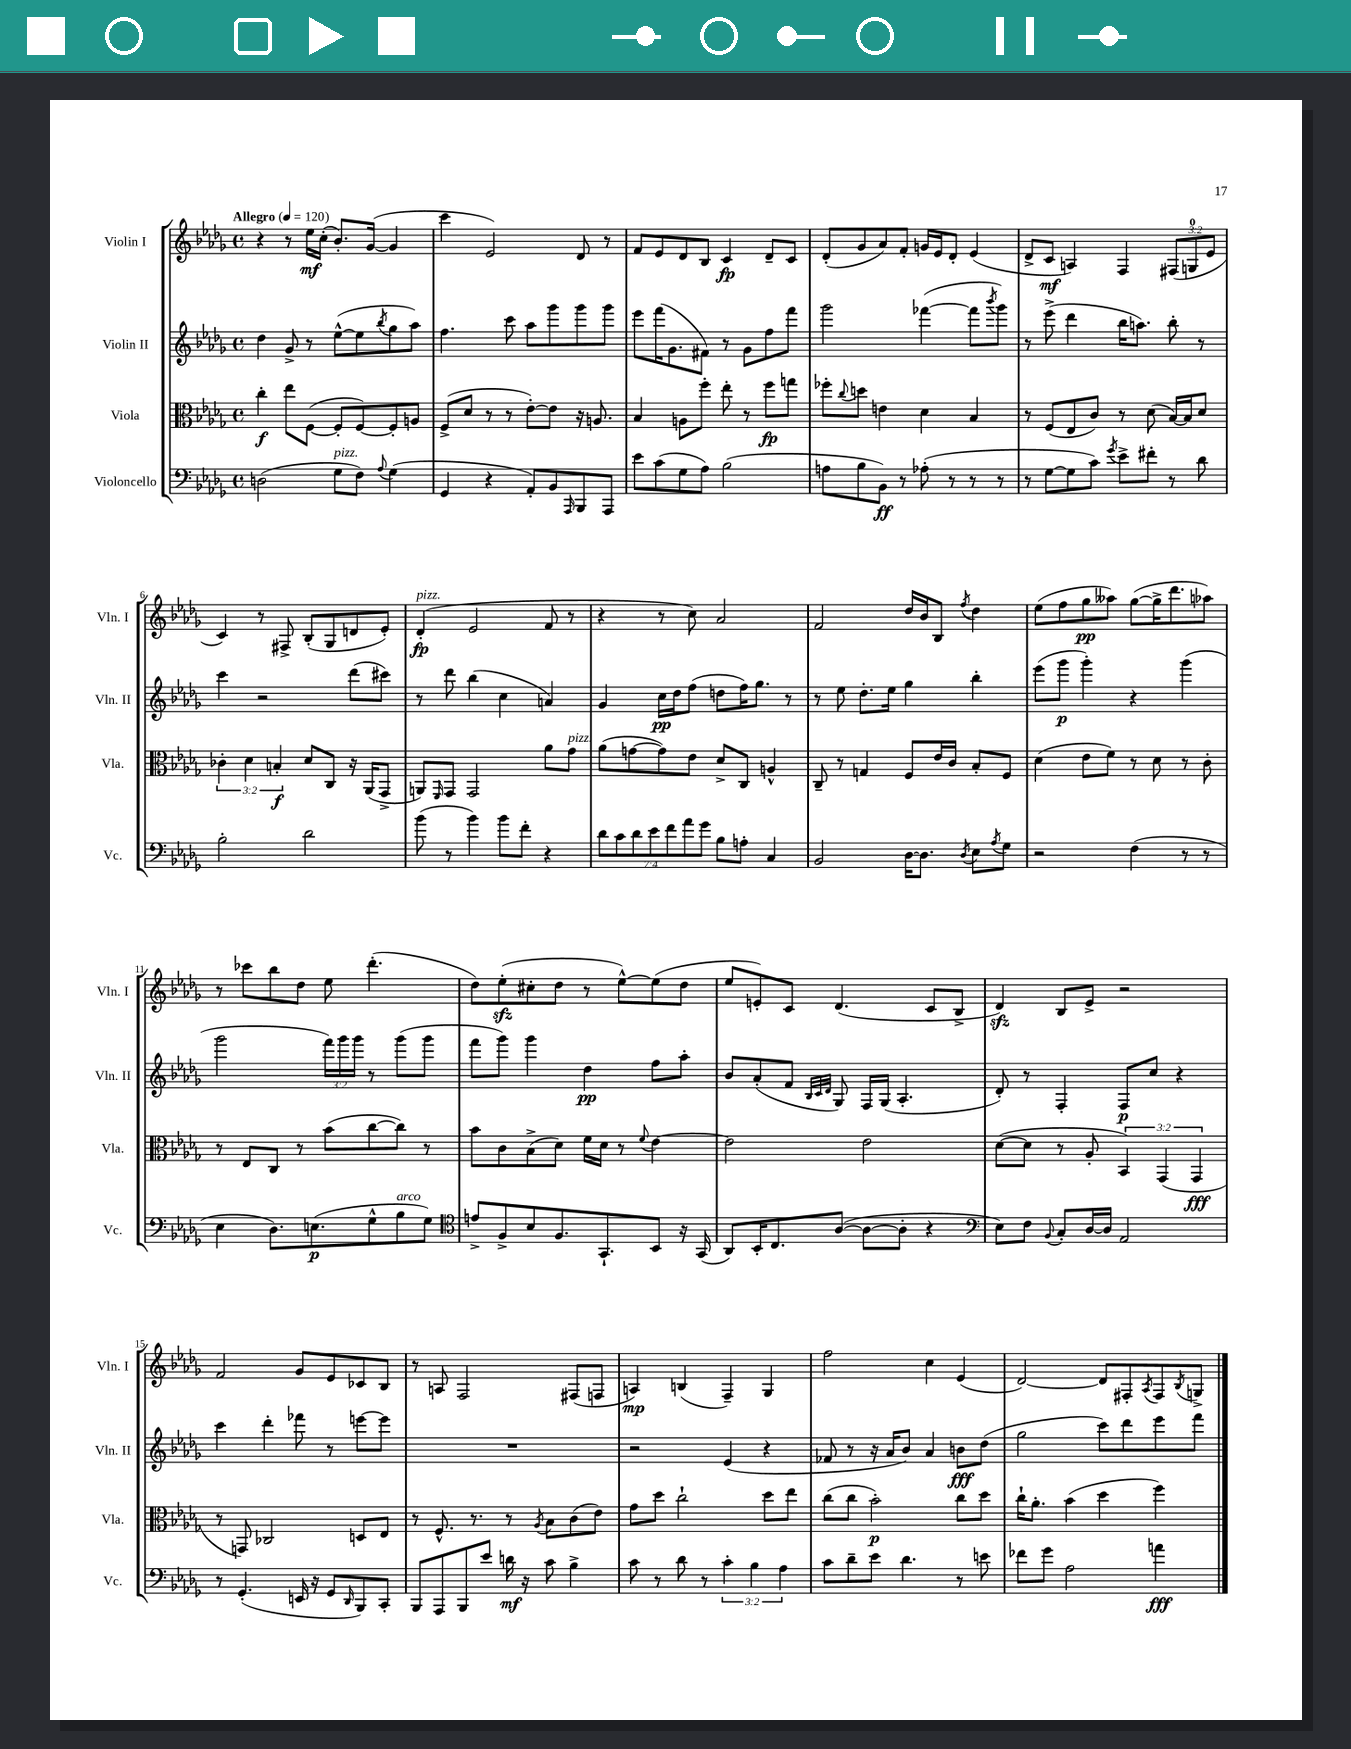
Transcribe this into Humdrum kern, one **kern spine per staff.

**kern	**kern	**kern	**kern
*staff4	*staff3	*staff2	*staff1
*clefF4	*clefC3	*clefG2	*clefG2
*k[b-e-a-d-g-]	*k[b-e-a-d-g-]	*k[b-e-a-d-g-]	*k[b-e-a-d-g-]
*M4/4	*M4/4	*M4/4	*M4/4
*met(c)	*met(c)	*met(c)	*met(c)
*MM120	*MM120	*MM120	*MM120
(2D	4cc'	4dd-	4r
.	8ee-	8g-^	8r
.	([8F	8r	16ee-
.	.	.	(16cc'
8G-	8F']	([8ee-^^	8.b-')
8F)	[8F)	8ee-]	.
.	.	.	([16g-
8qqA-	.	8qbb-	.
(4G-	8F']	8gg-	4g-]
.	8A	8aa-)	.
=	=	=	=
4GG-	(8F^	4.ff	4ccc
.	8d-	.	.
4r	8r	.	2e-)
.	8r	8ccc	.
8AA-')	[8e-')	8aa-	.
8BB-	8e-]	8ggg-	.
16qqAAA-	.	.	.
8BBB-	16r	8ggg-	8d-
.	8.A	.	.
8AAA-	.	8ggg-	8r
=	=	=	=
8e-	4B-	8eee-	8f
(8c	.	(16fff	8e-
.	.	8.g-	.
8G-	8A	.	8d-
8A-)	8ff'	8f#)	8B-
(2B-	8ee-'	8r	4c
.	8r	8g-	.
.	8ff	8ff	8d-~
.	8gg	8fff	8c
=	=	=	=
8A	8ff-'	2ggg-	(8d-'
.	8qqcc	.	.
8B-	8dd	.	8g-
8BB-)	4e	.	8a-)
8r	.	.	8f'
(8A-'	4d-	([4fff-	16g
.	.	.	16e-
8r	.	.	8d-'
8r	4B-	8fff-]	(4e-
.	.	8qbbb-	.
8r	.	8ggg-)	.
=	=	=	=
8r	8r	8r	8d-^
[8G-	(8F	(8eee-^	8c
8G-]	8E-	4ddd-	4A)
8c)	8c)	.	.
8qg-	.	.	.
8e-^	8r	16bb-	4F
.	.	8.aa)	.
8f#'	(8d-	.	.
8r	[16B-)	8bb-'	(12F#
.	16B-]	.	.
.	.	.	12G
8d-	8d-	8r	.
.	.	.	12e-
=	=	=	=
2B-'	6c-'	4ccc	4c)
.	6d-	.	.
.	.	2r	8r
.	6B'	.	.
.	.	.	8F#^
2d-	8d-	.	(8B-'
.	8C	.	8G-
.	16r	(8ddd-	8d
.	(16AA-	.	.
.	8GG-^	8ccc#)	8e-')
=	=	=	=
(8b-	8AA)	8r	(4d-'
.	16qqFF	.	.
8r	8GG-	8ddd-	.
4b-)	2GG-	(4bb-	2e-
8b-	.	4cc	.
8f'	.	.	.
4r	8a-	4a)	8f
.	8g-	.	8r
=	=	=	=
14d-	(8a-	4g-	4r
14c	.	.	.
.	[8g	.	.
14d-	.	.	.
14e-	.	.	.
.	8g])	16cc	8r
14f	.	.	.
.	.	16dd-	.
14a-	.	.	.
.	8e-	(8ff	8cc)
14g-	.	.	.
8B-	8d-^	8dd	2a-
8A'	8C	16ff)	.
.	.	8.gg-	.
4C	4A^^	.	.
.	.	8r	.
=	=	=	=
2BB-	8C~	8r	2f
.	8r	8ee-	.
.	4G	8.dd-'	.
.	.	16ee-	.
[16D-	8F	4gg-	16dd-
8.D-]	.	.	16b-
.	16e-	.	8B-
.	16c	.	.
8qD-	.	.	8qff
8E-	8B-'	4bb-'	4dd-
8qA-	.	.	.
8G-	8F	.	.
=	=	=	=
2r	(4d-	(8eee-	(8ee-
.	.	8ggg-	8ff
.	8e-	4ggg-')	8gg-
.	8f)	.	8aa--)
(4F	8r	4r	([8gg-
.	8d-	.	16gg-^]
.	.	.	8.ddd-
8r	8r	(4ggg-	.
8r	8c'	.	8aa-)
=	=	=	=
4E-	8r	2ggg-	8r
.	8E-	.	8ccc-
8.D-)	8C	.	8bb-
.	8r	.	8dd-
(8.E	.	.	.
.	(8b-	24fff)	8ee-
.	.	24ggg-	.
.	.	24ggg-	.
8G-^^	[8cc	8r	(4.ddd-'
8B-	8cc])	(8ggg-	.
8G-)	8r	8ggg-	.
=	=	=	=
*clefC4	*	*	*
8e^	8b-	8fff	8dd-)
8F^	8c	8ggg-)	(8ee-'
8B-	(8B-^	4ggg-	8cc#'
8.F	8d-)	.	8dd-
.	16f	4dd-	8r
8.GG-`	16d-	.	.
.	8r	.	[8ee-^^)
.	8qqf	.	.
8BB-	[4e-	8ff	(8ee-]
16r	.	8aa-'	8dd-
(16GG-	.	.	.
=	=	=	=
8AA-)	2e-]	8b-	8ee-
16BB-'	.	(8a-'	8e')
8.C	.	.	.
.	.	8f	8c
.	.	32qqB-	.
.	.	32qqc	.
.	.	32qqd-	.
([8A-	.	8G-)	(4.d-
8A-_	2e-	16F	.
.	.	(16G-	.
8A-']	.	4.A-'	.
4r	.	.	8c
.	.	.	8B-^
=	=	=	=
*clefF4	*	*	*
8E-)	([8d-	8d-')	4d-)
8F	8d-]	8r	.
8qqBB-	.	.	.
8C'	8r	4F'	8B-
[16D-	8A-'	.	8e-^
16D-]	.	.	.
2AA-	6BB-)	8F	2r
.	.	8cc	.
.	(6GG-	.	.
.	.	4r	.
.	6GG-	.	.
=	=	=	=
8r	8r	4ccc	2f
(4.GG-'	8GG)	.	.
.	2C-	4ddd-'	.
16EE	.	8fff-	8g-
16r	.	.	.
8GG-	.	8r	8e-
16qqDD-	.	.	.
8BBB-)	8D	[8eee	8c-
8CC'	8E-	8eee]	8B-
=	=	=	=
8BBB-	8r	1r	8r
8AAA-	8.F^^	.	8A
8BBB-	.	.	2F
.	8.r	.	.
8e-	.	.	.
16d	8r	.	.
16r	.	.	.
.	8qA-	.	.
8c	8B-	.	.
4B-^	(8c	.	(8F#
.	8e-)	.	8F
=	=	=	=
8c	8g-	2r	4A)
8r	8dd-	.	.
8d-	2cc`	.	(4B
8r	.	.	.
6c'	.	(4e-	4F~)
6B-	.	.	.
.	8dd-	4r	4G-
6A-	.	.	.
.	8ee-	.	.
=	=	=	=
8c	(8cc	8f-	2ff
8d-~	8cc	8r	.
8e-	2b-')	16r	.
.	.	16a-	.
4.d-	.	8b-)	.
.	.	4a-	4cc
8r	8cc	8b	(4e-
8e	8dd-	(8dd-	.
=	=	=	=
8f-	16cc`	2gg-	[2d-)
.	8.a-'	.	.
8g-	.	.	.
2A-	(4b-	.	.
.	4dd-	8ccc)	8d-]
.	.	8ddd-	8F#'
.	.	.	8qA-
4a	4ff)	8eee-	8F#
.	.	.	8qB-
.	.	8fff	8G^
==	==	==	==
*-	*-	*-	*-
